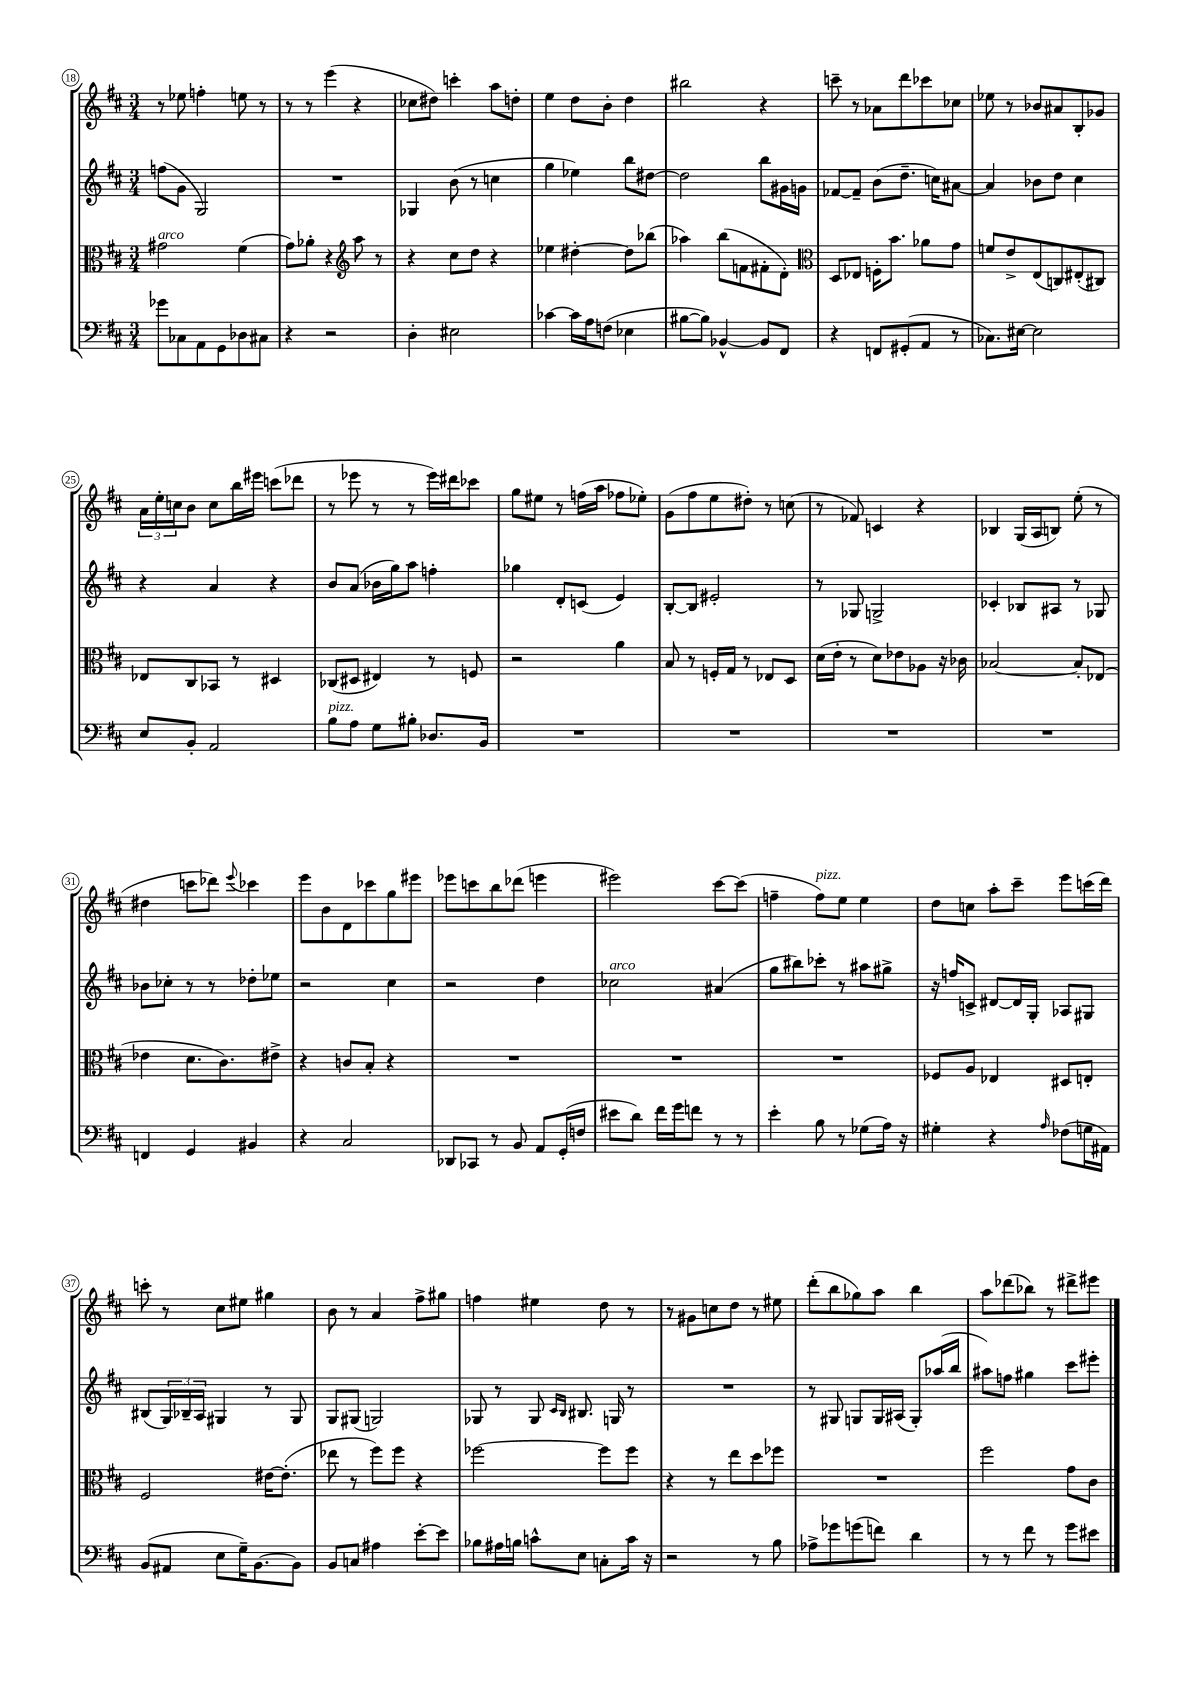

**kern	**kern	**kern	**kern
*staff4	*staff3	*staff2	*staff1
*clefF4	*clefC3	*clefG2	*clefG2
*k[f#c#]	*k[f#c#]	*k[f#c#]	*k[f#c#]
*M3/4	*M3/4	*M3/4	*M3/4
8g-\L	2g#\	(8ff\L	8r
8C-\	.	8g\J	8ee-\
8AA\	.	2G/)	4ff'\
8GG\	.	.	.
8D-\	(4f#\	.	8ee\
8C#\J	.	.	8r
=	=	=	=
4r	8g\L)	2.r	8r
.	8a-'\J	.	8r
2r	4r	.	(4eee\
*	*clefG2	*	*
.	8aa\	.	4r
.	8r	.	.
=	=	=	=
4D'\	4r	4G-/	8cc-\L
.	.	.	8dd#\J)
2E#\	8cc#\L	(8b\	4ccc'\
.	8dd\J	8r	.
.	4r	4cc\	8aa\L
.	.	.	8dd'\J
=	=	=	=
[4c-\	4ee-\	4gg\	4ee\
16c-\]LL	[4dd#'\	4ee-\)	8dd\L
16A\J	.	.	.
(8F\J	.	.	8b'\J
4E-\	8dd#\]L	8bb\L	4dd\
.	(8bb-\J	[8dd#\J	.
=	=	=	=
[8B#\L	4aa-\)	2dd#\]	2bb#\
8B#\]J)	.	.	.
[4BB-^^/	(8bb\L	.	.
.	8f\	.	.
8BB-/]L	8f#'\	8bb\L	4r
8FF#/J	8d'\J)	16g#\L	.
.	.	16g\JJ	.
=	=	=	=
*	*clefC3	*	*
4r	8D/L	[8f-/L	8ccc~\
.	8E-/J	8f-~/]J	8r
8FF/L	16F'\LK	(8b\L	8a-\L
.	8.b\J	.	.
(8GG#'/	.	8.dd~\J	8ddd\
8AA/J	8a-\L	.	8ccc-\
.	.	16cc\LK)	.
8r	8g\J	[8a#\J	8cc-\J
=	=	=	=
8.C-\L)	8f/L	4a#/]	8ee-\
.	8e^/	.	8r
[16E#\Jk	.	.	.
2E#\]	(8E/	8b-\L	8b-/L
.	8C/)	8dd\J	8a#/
.	(8E#'/	4cc#\	8B'/
.	8C#/J)	.	8g-/J
=	=	=	=
8E/L	8E-/L	4r	24a\LL
.	.	.	24ee'\
.	.	.	24cc\J
8BB'/J	8C#/	.	8b\J
2AA/	8BB-/J	4a/	8cc\L
.	8r	.	16bb\L
.	.	.	16eee#\JJ
.	4D#/	4r	(8ccc\L
.	.	.	8ddd-\J
=	=	=	=
8B\L	(8C-/L	8b/L	8r
8A\J	8D#/J	(8a/J	8eee-\
8G\L	4E#/)	16b-\LL	8r
.	.	16gg\J)	.
8B#'\J	.	8aa\J	8r
8.D-/L	8r	4ff'\	16eee-\LL)
.	.	.	16ddd#\J
.	8F/	.	8ccc-\J
16BB/Jk	.	.	.
=	=	=	=
2.r	2r	4gg-\	8gg\L
.	.	.	8ee#\J
.	.	8d'/L	8r
.	.	(8c/J	(16ff\LL
.	.	.	16aa\JJ
.	4a\	4e/)	8ff-\L
.	.	.	8ee-'\J)
=	=	=	=
2.r	8B/	[8B'/L	(8g\L
.	8r	8B/]J	8ff#\
.	16F'/LL	2e#'/	8ee\
.	16G/JJ	.	.
.	8r	.	8dd#'\J)
.	8E-/L	.	8r
.	8D/J	.	(8cc\
=	=	=	=
2.r	(16d\LL	8r	8r
.	16e'\JJ	.	.
.	8r	8G-/	8f-/)
.	8d\L)	2G^/	4c/
.	8e-\	.	.
.	8A-\J	.	4r
.	16r	.	.
.	16c-\	.	.
=	=	=	=
2.r	[2B-/	4c-'/	4B-/
.	.	8B-/L	(16G/LL
.	.	.	16A/J
.	.	8A#/J	8B/J)
.	8B-'/]L	8r	(8ee'\
.	(8E-/J	8G-/	8r
=	=	=	=
4FF/	4e-\	8b-\L	4dd#\
.	.	8cc-'\J	.
4GG/	8.d\L	8r	8ccc\L
.	.	8r	8ddd-\J)
.	8.c#\)	.	.
.	.	.	8qqeee/
4BB#/	.	8dd-'\L	4ccc-\
.	8e#^\J	8ee-\J	.
=	=	=	=
4r	4r	2r	8eee\L
.	.	.	8b\
2C#/	8c/L	.	8d\
.	8B'/J	.	8ccc-\
.	4r	4cc#\	8gg\
.	.	.	8eee#\J
=	=	=	=
8DD-/L	2.r	2r	8eee-\L
8CC-/J	.	.	8ccc\
8r	.	.	8bb\
8BB/	.	.	(8ddd-\J
8AA/L	.	4dd\	4eee\
(16GG'/L	.	.	.
16F/JJ	.	.	.
=	=	=	=
8e#\L	2.r	2cc-\	2eee#\)
8d\J)	.	.	.
16f#\LL	.	.	.
16g\J	.	.	.
8f\J	.	.	.
8r	.	(4a#/	[8ccc#\L
8r	.	.	(8ccc#\]J
=	=	=	=
4e'\	2.r	8gg\L	4ff~\
.	.	8bb#\)	.
8B\	.	8ccc-'\J	8ff\L)
8r	.	8r	8ee\J
(8G-\L	.	8aa#\L	4ee\
16A\Jk)	.	8gg#^\J	.
16r	.	.	.
=	=	=	=
4G#'\	8F-/L	16r	8dd\L
.	.	16ff/LK	.
.	8A/J	8c^/J	8cc\J
4r	4E-/	[8d#/L	8aa'\L
.	.	16d#/]L	8ccc#~\J
.	.	16G'/JJ	.
16qqA/	.	.	.
(8F-\L	8D#/L	8A-/L	8eee\L
16G\L	8E'/J	8G#/J	(16ccc\L
16AA#\JJ)	.	.	16ddd\JJ)
=	=	=	=
(8BB/L	2F#/	(8B#/L	8ccc'\
8AA#/J	.	24G/L)	8r
.	.	24B-~/	.
.	.	24A/JJ	.
8E\L	.	4G#/	8cc#\L
16G~\K)	.	.	8ee#\J
[8.BB\	.	.	.
.	[16e#\LK	8r	4gg#\
.	(8.e#'\]J	.	.
8BB\]J	.	8G#/	.
=	=	=	=
8BB/L	8ee-\	8G/L	8b\
8C/J	8r	(8G#/J	8r
4A#\	8ff#\L)	2G/)	4a/
.	8ff#\J	.	.
[8e'\L	4r	.	8ff#^\L
8e\]J	.	.	8gg#\J
=	=	=	=
8B-\L	[2ff-\	8G-/	4ff\
16A#\L	.	8r	.
16B\JJ	.	.	.
8c^^\L	.	8G-/	4ee#\
.	.	16qqc#/LL	.
.	.	16qqB/JJ	.
8E\J	.	8.B#/	.
8C'\L	8ff-\]L	.	8dd\
.	.	16G/	.
16c\Jk	8ff-\J	8r	8r
16r	.	.	.
=	=	=	=
2r	4r	2.r	8r
.	.	.	8g#\L
.	8r	.	8cc\
.	8ee\L	.	8dd\J
8r	8dd\	.	8r
8B\	8ff-\J	.	8ee#\
=	=	=	=
8A-^\L	2.r	8r	(8ddd'\L
8g-\	.	8G#/	8bb\
(8g\	.	8G/L	8gg-\)
8f\J)	.	16G/L	8aa\J
.	.	(16A#/JJ	.
4d\	.	8G'/L)	4bb\
.	.	(16aa-/L	.
.	.	16bb/JJ	.
=	=	=	=
8r	2ff#\	8aa#\L)	8aa\L
8r	.	8ff\J	(8ddd-\
8f#\	.	4gg#\	8bb-\J)
8r	.	.	8r
8g\L	8g\L	8ccc#\L	8ddd#^\L
8e#\J	8c#\J	8eee#'\J	8eee#\J
==	==	==	==
*-	*-	*-	*-
